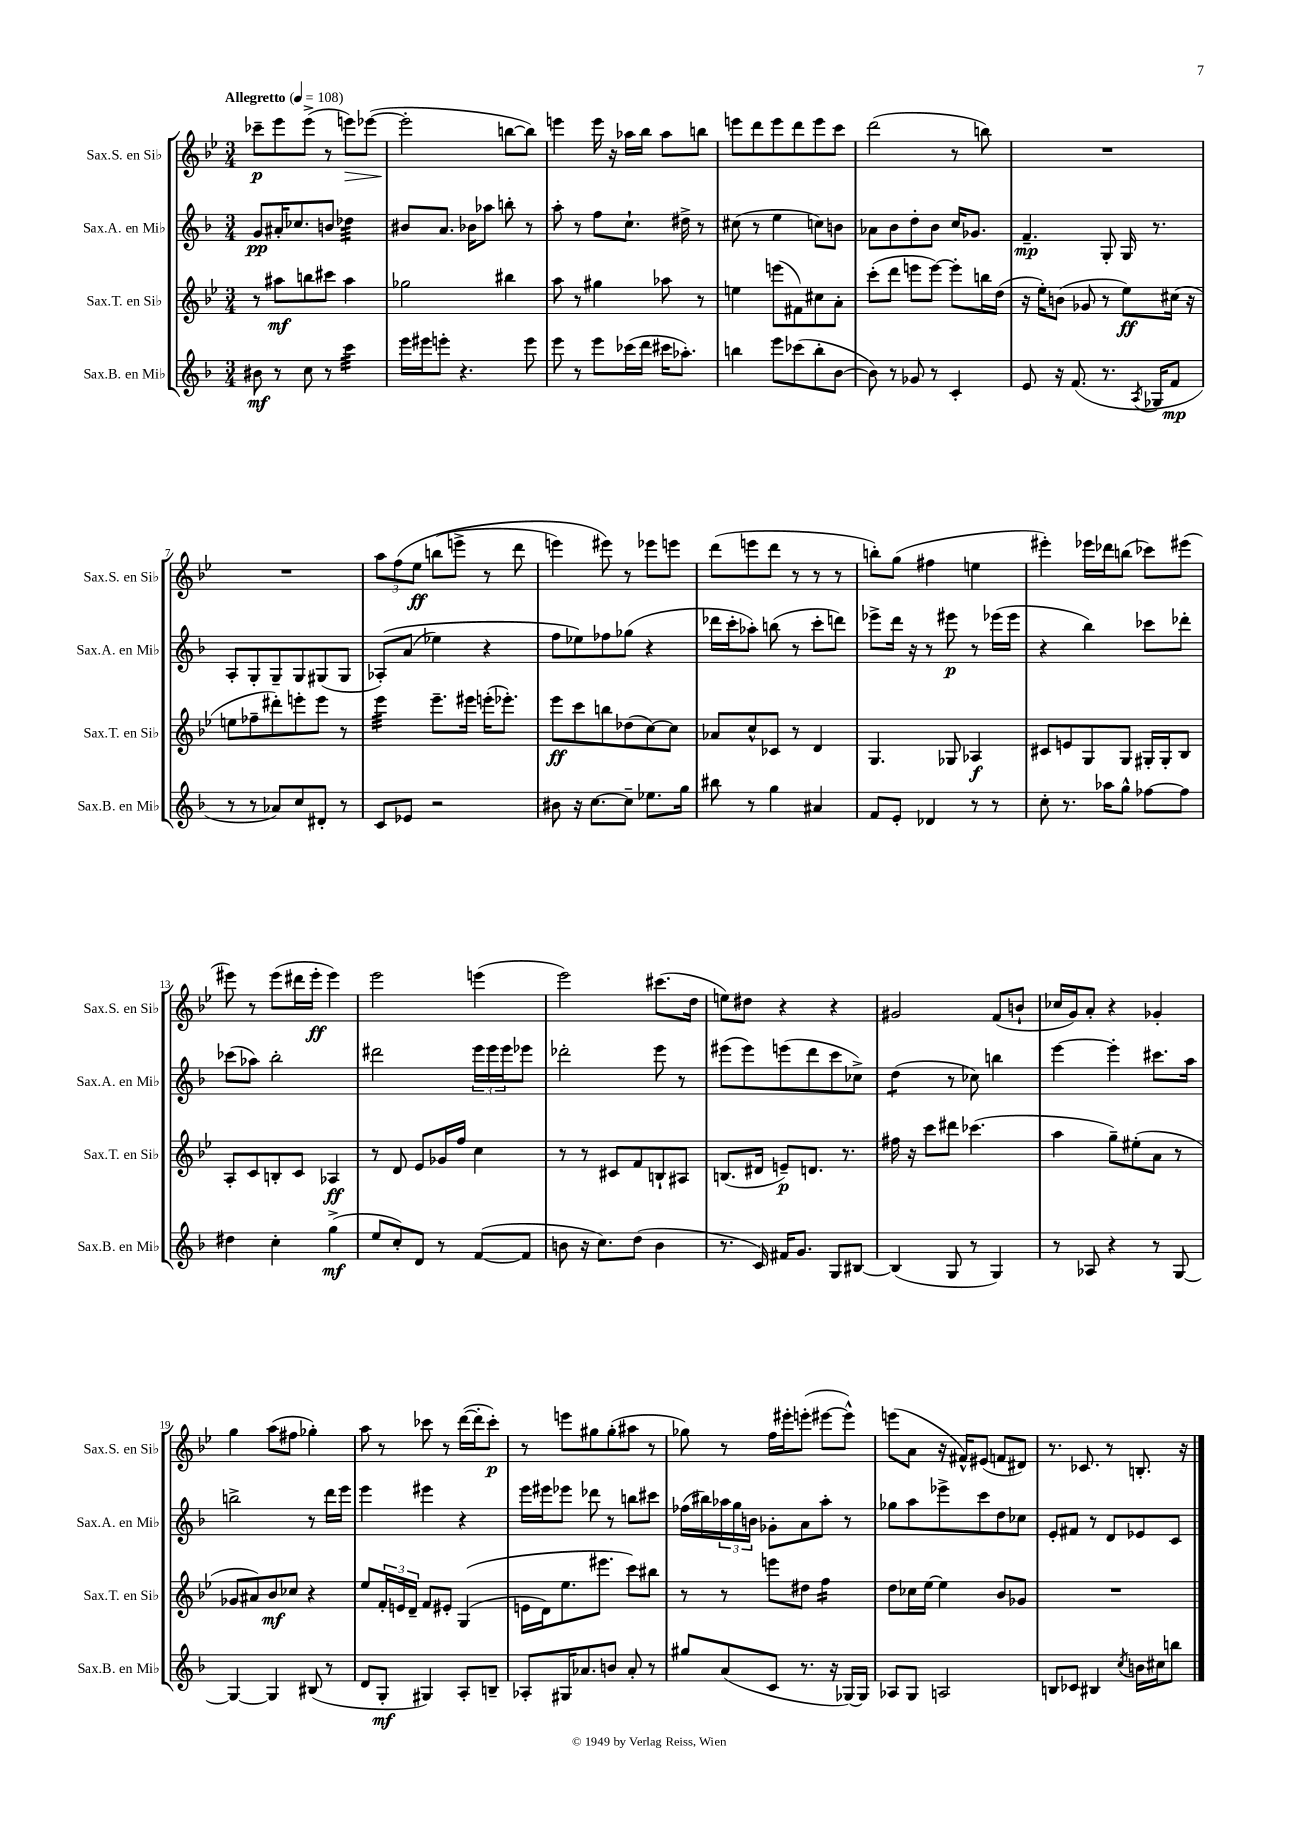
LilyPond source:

<<
\new StaffGroup <<
\new Staff = "s0" \with { instrumentName = "Sax.S. en Sib" shortInstrumentName = "Sax.S. en Sib" } {
    \clef treble \key bes \major \numericTimeSignature \time 3/4 \tempo "Allegretto" 4 = 108
    ces'''8--\p ees'''8 ees'''8->( r8 e'''8\>) ees'''8~( |
    ees'''2-.\! b''8~ b''8) |
    e'''4 e'''16 r16 aes''16 bes''16 aes''8 b''8 |
    e'''8 d'''8 e'''8 d'''8 e'''8 c'''8 |
    d'''2( r8 b''8) |
    R2. |
    R2. |
    \tuplet 3/2 { a''8 f''8\( ees''8\ff } b''8( e'''8-> r8 d'''8 |
    e'''4) eis'''8\) r8 ees'''8 e'''8 |
    d'''8( e'''8 d'''8 r8 r8 r8 |
    b''8-.) g''8( fis''4 e''4 |
    eis'''4-.) ees'''16 des'''16 b''8( ces'''8) eis'''8( |
    eis'''8) r8 eis'''8( dis'''16 eis'''16-.\ff eis'''4) |
    ees'''2 e'''4( |
    ees'''2) cis'''8.( d''16 |
    e''8) dis''8 r4 r4 |
    gis'2 f'8( b'8-! |
    ces''16 g'16) a'8-. r4 ges'4-. |
    g''4 a''8( fis''8 ges''4-.) |
    a''8 r8 ces'''8 r8 d'''16~( d'''16-. ces'''8-.\p) |
    r8 e'''8 gis''8 gis''8-.( ais''8 r8 |
    ges''8) r8 f''16 eis'''16-. e'''8-.( eis'''8~ eis'''8-^) |
    e'''8( a'8 r16 fis'16-^) eis'8( f'8 dis'8) |
    r8. ces'8. r8 b8.-. r16 \bar "|." |
}
\new Staff = "s1" \with { instrumentName = "Sax.A. en Mib" shortInstrumentName = "Sax.A. en Mib" } {
    \clef treble \key f \major \numericTimeSignature \time 3/4
    g'8\pp ais'16-. ces''8. b'8 des''4:32 |
    bis'8 a'8. bes'16 aes''8 b''8-. r8 |
    a''8-. r8 f''8 c''8.-! dis''16-> r8 |
    cis''8( r8 e''4 c''8) b'8 |
    aes'8 bes'8 d''8-. bes'8 c''16 ges'8. |
    f'4.--\mp g8-. g16 r8. |
    a8-. g8-. g8-- g8 gis8( gis8 |
    aes8-.)\( a'8( ees''4) r4 |
    f''8 ees''8\) fes''8 ges''8( r4 |
    des'''16 c'''16-. aes''8-.) b''8( r8 c'''8-. d'''8) |
    ees'''8-> d'''16 r16 r8 eis'''8\p r8 ees'''16( ees'''16 |
    r4 bes''4) ces'''8 des'''8-. |
    ces'''8( aes''8) bes''2-. |
    dis'''2 \tuplet 3/2 { e'''16 e'''16 e'''16 } ees'''8 |
    des'''2-. e'''8 r8 |
    eis'''8( eis'''8) e'''8( d'''8 c'''8 ces''8->) |
    d''4:8( r8 ces''8) b''4 |
    e'''4~ e'''4-. cis'''8. a''16 |
    b''2-> r8 d'''16 e'''16 |
    e'''4 eis'''4 r4 |
    e'''16 eis'''16 ees'''8 des'''8 r8 b''8 cis'''8 |
    fes''16( bis''16) \tuplet 3/2 { aes''16 g''16 b'16 } ges'8-. a'8 aes''8-. r8 |
    ges''8 a''8 ees'''8-> c'''8 d''8 ces''8 |
    e'8-. fis'8 r8 d'8 ees'8 c'8 \bar "|." |
}
\new Staff = "s2" \with { instrumentName = "Sax.T. en Sib" shortInstrumentName = "Sax.T. en Sib" } {
    \clef treble \key bes \major \numericTimeSignature \time 3/4
    r8 ais''8\mf b''8 cis'''8 ais''4 |
    ges''2 bis''4 |
    a''8 r8 gis''4 aes''8 r8 |
    e''4 e'''8( fis'8) cis''8 a'8-. |
    c'''8-.( d'''8 e'''8 e'''8~) e'''8-. b''16 d''16( |
    r16 ees''16-.) b'8( ges'8 r8 ees''8\ff) cis''16( r16 |
    e''8 fes''8-- dis'''8-.) e'''8-. e'''8 r8 |
    ees'''4:32 ees'''8.-- eis'''16 e'''16-.( ees'''8.-.) |
    ees'''8\ff c'''8 b''8 des''8( c''8~) c''8 |
    aes'8 c''8-^ ces'8 r8 d'4 |
    g4. ges8 aes4\f |
    cis'8 e'8 g8 g8 gis16-. gis16-. bes8 |
    a8-. c'8 b8-. c'8 aes4\ff |
    r8 d'8 ees'8 ges'16 f''16 c''4 |
    r8 r8 cis'8 f'8 b8-! ais8 |
    b8.( dis'16 e'8--\p) d'8. r8. |
    fis''16 r16 c'''8 dis'''8 ces'''4.( |
    a''4 g''8--) eis''8-.( a'8 r8 |
    ges'8 ais'8) bes'8\mf ces''8 r4 |
    ees''8 \tuplet 3/2 { f'16-. e'16 d'16-- } f'8 eis'8-. g4(\( |
    e'16 d'16) ees''8. eis'''8. c'''8\) bis''8 |
    r8 r8 e'''8 dis''8 f''4:16 |
    d''8 ces''16 ees''16~ ees''4 bes'8 ges'8 |
    R2. \bar "|." |
}
\new Staff = "s3" \with { instrumentName = "Sax.B. en Mib" shortInstrumentName = "Sax.B. en Mib" } {
    \clef treble \key f \major \numericTimeSignature \time 3/4
    bis'8\mf r8 c''8 r8 c'''4:32 |
    e'''16 eis'''16 e'''8-. r4. e'''8 |
    e'''8 r8 e'''8 ces'''16( d'''16 cis'''16 aes''8.-.) |
    b''4 e'''8 ces'''8( b''8-. bes'8~ |
    bes'8) r8 ges'8 r8 c'4-. |
    e'8 r16 f'8.( r8. \acciaccatura { a8 } ges16 f'8\mp |
    r8 r8 aes'8) c''8 dis'8-. r8 |
    c'8 ees'8 r2 |
    bis'8 r16 c''8.~ c''8-- ees''8. g''16 |
    bis''8 r8 g''4 ais'4 |
    f'8 e'8-. des'4 r8 r8 |
    c''8-. r8. aes''16 g''8-^ fes''8~ fes''8 |
    dis''4 c''4-. g''4->\mf( |
    e''8 c''8-.) d'8 r8 f'8~( f'8 |
    b'8 r16 c''8.) d''8( b'4 |
    r8. c'16) fis'16 g'8. g8 bis8~ |
    bis4( g8 r8 g4) |
    r8 aes8 r4 r8 g8~ |
    g4~ g4 bis8( r8 |
    d'8 g8-.\mf gis4) a8-. b8-- |
    aes8-. gis16 aes'8. b'8 aes'8-. r8 |
    gis''8 a'8( c'8 r8. r16 ges16~) ges16 |
    aes8 g8 a2 |
    b8 ces'8 bis4 \acciaccatura { c''8 } b'16 cis''16 b''8 \bar "|." |
}
>>
>>
